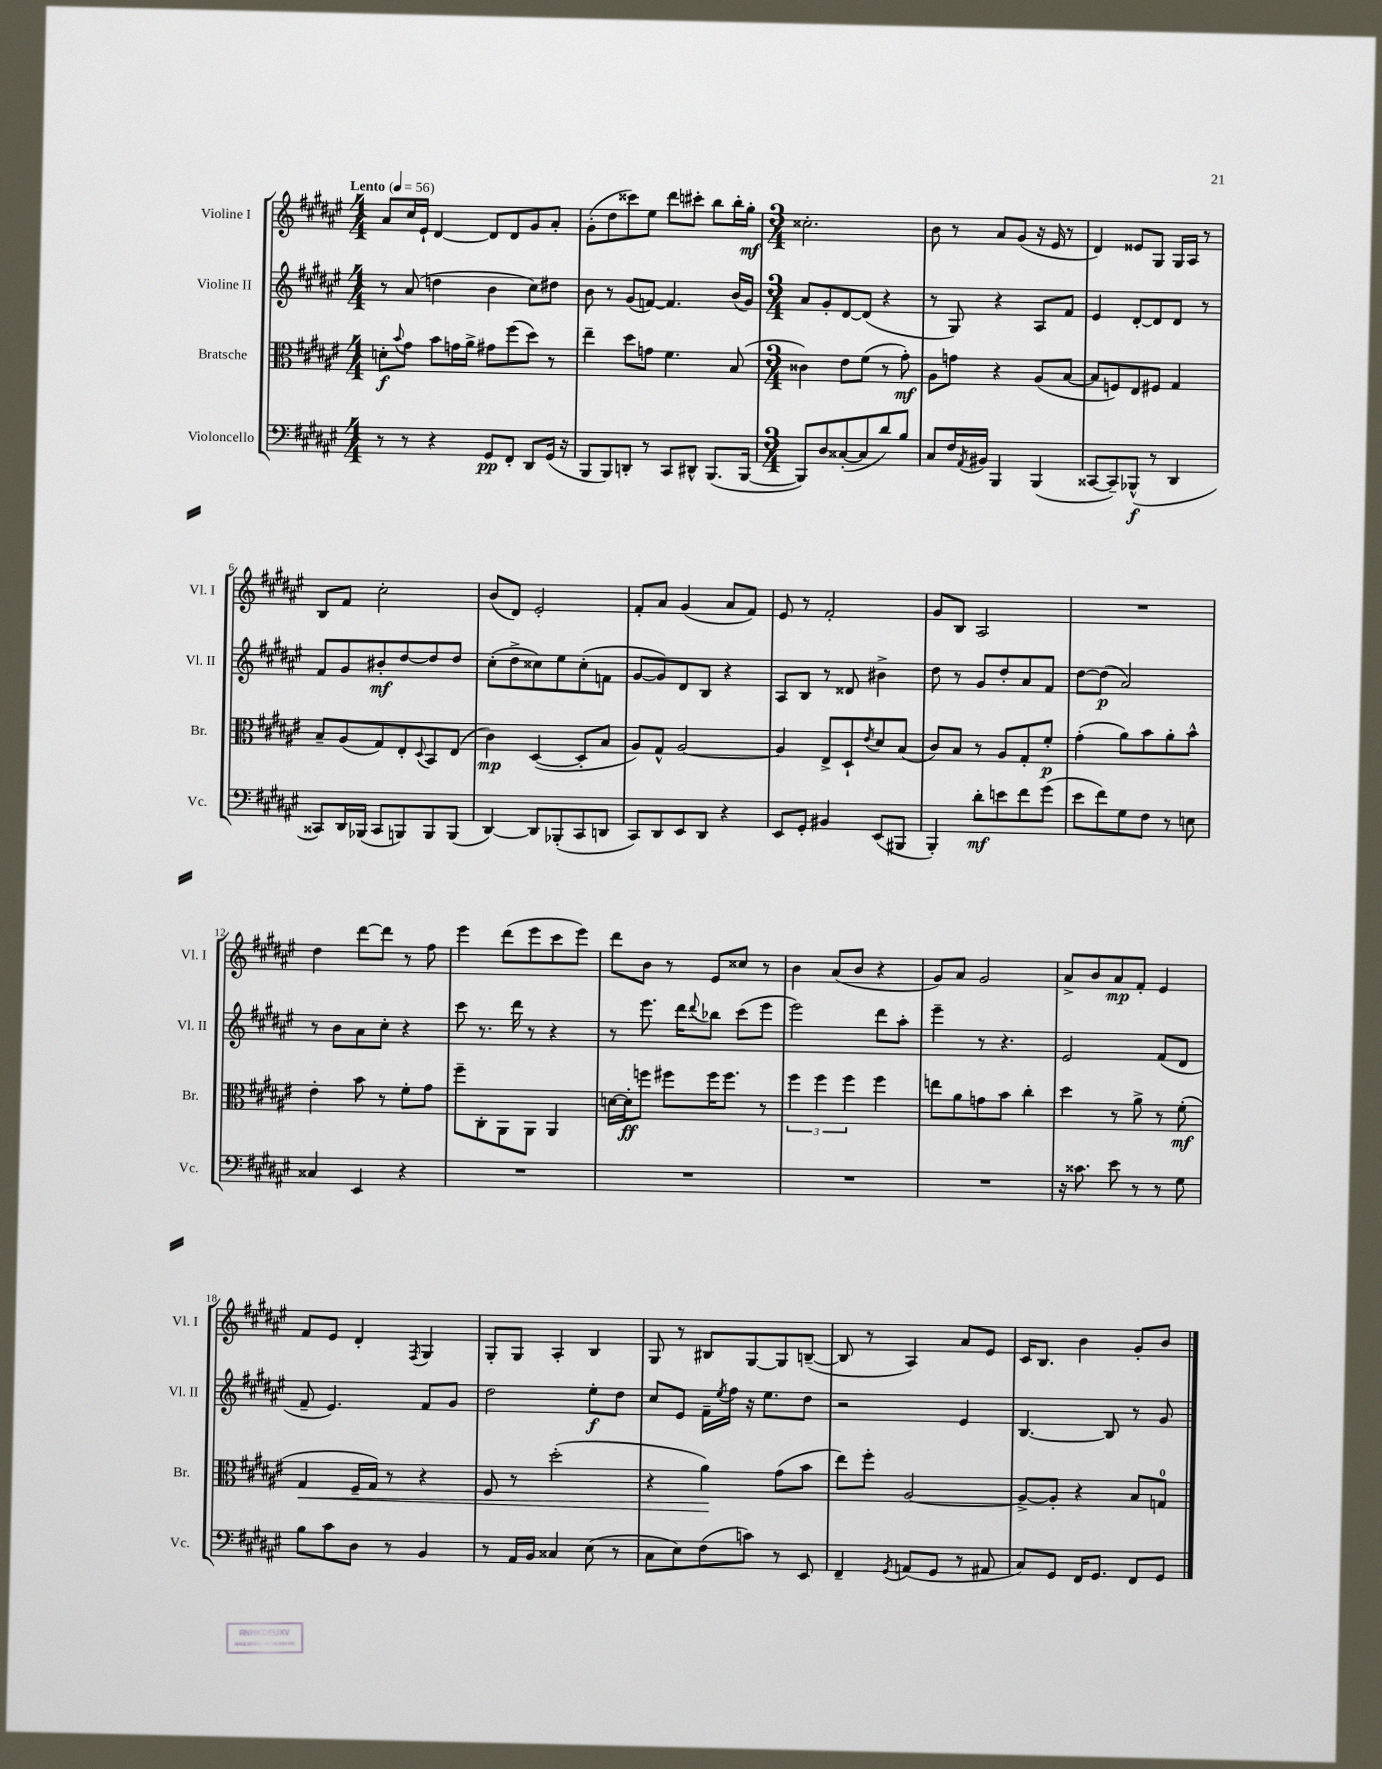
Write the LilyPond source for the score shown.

<<
\new StaffGroup <<
\new Staff = "s0" \with { instrumentName = "Violine I" shortInstrumentName = "Vl. I" } {
    \clef treble \key fis \major \numericTimeSignature \time 4/4 \tempo "Lento" 4 = 56
    ais'8 cis''16 eis'16-! dis'4~ dis'8 dis'8 gis'8 ais'8-. |
    gis'8-.( dis''8 cisis'''8) eis''8 dis'''8 cis'''8-. b''8 b''16-. gis''16-.\mf |
    \numericTimeSignature \time 3/4 cisis''2.-. |
    b'8 r8 ais'8 gis'8( r16 eis'16 r8 |
    dis'4) eisis'8 gis8 gis16 ais16 r8 |
    b8 fis'8 cis''2-. |
    b'8( dis'8) eis'2-. |
    fis'8-. ais'8 gis'4( ais'8 fis'8) |
    eis'8 r8 fis'2-. |
    gis'8 b8 ais2 |
    R2. |
    dis''4 dis'''8~ dis'''8 r8 fis''8 |
    eis'''4 dis'''8( eis'''8 cis'''8 eis'''8) |
    dis'''8 b'8 r8 eis'8 cisis''8 r8 |
    b'4 ais'8( b'8 r4 |
    gis'8) ais'8 gis'2 |
    ais'8-> b'8 ais'8\mp fis'8-. eis'4 |
    fis'8 eis'8 dis'4-. \acciaccatura { fis8 } gis4 |
    gis8-. gis8 ais4-. b4 |
    gis8 r8 bis8 gis8~ gis8 b8~--( |
    b8 r8 ais4) ais'8 eis'8 |
    cis'16 b8. b'4 gis'8-. b'8 \bar "|." |
}
\new Staff = "s1" \with { instrumentName = "Violine II" shortInstrumentName = "Vl. II" } {
    \clef treble \key fis \major \numericTimeSignature \time 4/4
    r8 ais'8( d''4 b'4 cis''8) dis''8 |
    b'8 r8 gis'8( f'8~) f'4. b'16( gis'16) |
    \numericTimeSignature \time 3/4 ais'8 gis'8-. dis'8~ dis'8( r4 |
    r8 gis8) r4 ais8 fis'8 |
    eis'4 dis'8~-. dis'8 dis'8 r8 |
    fis'8 gis'8 bis'8-.\mf dis''8~ dis''8 dis''8 |
    cis''8-.( dis''8-> cisis''8) eis''8 cisis''8-.( f'8 |
    gis'8~ gis'8) dis'8 b8 r4 |
    ais8 b8 r8 disis'8 bis'4-> |
    dis''8 r8 gis'8 dis''8-. ais'8 fis'8 |
    dis''8~ dis''8\p( ais'2) |
    r8 b'8 ais'8 cis''8-. r4 |
    cis'''8 r8. dis'''16 r8 r4 |
    r8 eis'''8. dis'''16 \appoggiatura { dis'''8 } bes''8 cis'''8( eis'''8 |
    eis'''2) dis'''8 ais''8-. |
    eis'''4-- r8 r4. |
    eis'2 fis'8( dis'8 |
    fis'8-- eis'4.) fis'8 gis'8 |
    dis''2 eis''8-.\f dis''8 |
    cis''8 eis'8 fis'16-- \acciaccatura { eis''8 } fis''16 r16 eis''8. dis''8 |
    r2 eis'4 |
    b4.~ b8 r8 gis'8 \bar "|." |
}
\new Staff = "s2" \with { instrumentName = "Bratsche" shortInstrumentName = "Br." } {
    \clef alto \key fis \major \numericTimeSignature \time 4/4
    d'8-.\f \appoggiatura { b'8 } gis'8 b'8 g'16 ais'16-> gis'8 fis''8( dis''8) r8 |
    eis''4-- dis''8 g'8 fis'4. b8( |
    \numericTimeSignature \time 3/4 cisis'4) eis'8 fis'8( r8 gis'8-.\mf) |
    ais8 g'8 r4 ais8( b8~ |
    b8 f8) eis8 fis8 gis4 |
    b8-- ais8( gis8) eis8-. \appoggiatura { dis8 } b,8 eis8( |
    cis'4\mp) dis4~( dis8-. b8 |
    ais8) gis8-^ ais2~ |
    ais4 eis8-> dis8-! \acciaccatura { eis'8 } dis'8 b8( |
    cis'8) b8 r8 ais8 gis8-. fis'8-.\p |
    gis'4-.( ais'8) b'8 ais'8-. b'8-^ |
    eis'4-. b'8 r8 fis'8-. gis'8 |
    fis''8-- cis8-. ais,8 ais,8 ais,4 |
    d'16~ d'16-.\ff f''8 fis''8 fis''16 fis''8. r8 |
    \tuplet 3/2 { fis''4 fis''4 fis''4 } fis''4 |
    e''8 ais'8 g'8 b'8 cis''4-. |
    dis''4 r8 ais'8-> r8 fis'8-.\mf( |
    gis4\< fis16-- gis16) r8 r4 |
    fis8 r8 dis''2-.( |
    r4 ais'4\!) gis'8( b'8 |
    eis''8) fis''8-. ais2~ |
    ais8~-> ais8-. r4 b8 g8-0 \bar "|." |
}
\new Staff = "s3" \with { instrumentName = "Violoncello" shortInstrumentName = "Vc." } {
    \clef bass \key fis \major \numericTimeSignature \time 4/4
    r8 r8 r4 gis,8\pp fis,8-. dis,8 gis,16( r16 |
    b,,8 b,,8) d,8-. r8 cis,8 dis,8-^ b,,8.( b,,16~ |
    \numericTimeSignature \time 3/4 b,,8) dis8 cisis8~-.( cisis8 dis'8) b8 |
    cis8 fis16 \acciaccatura { ais,8 } bis,16 b,,4 b,,4( |
    cisis,8~ cisis,8--) bes,,8-^\f( r8 dis,4 |
    cisis,8) dis,16 bes,,16( cisis,8 b,,8) b,,8 b,,8( |
    dis,4~) dis,8 bes,,8-.( cis,8 d,8 |
    cis,8) dis,8 eis,8 dis,8 r4 |
    eis,8 gis,8-. bis,4 eis,8( bis,,8 |
    b,,4-.) dis'8-.\mf e'8 fis'8 gis'8( |
    eis'8 fis'8) gis8 fis8 r8 e8 |
    cisis4 eis,4 r4 |
    R2. |
    R2. |
    R2. |
    R2. |
    r16 cisis'8. eis'8 r8 r8 gis8 |
    b8 cis'8 dis8 r8 b,4 |
    r8 ais,16 b,16 cisis4 eis8( r8 |
    cis8 eis8) fis8( c'8) r8 eis,8 |
    fis,4-- \acciaccatura { gis,8 } a,8( gis,8 r8 ais,8 |
    cis8) gis,8 fis,16 gis,8. fis,8 gis,8 \bar "|." |
}
>>
>>
